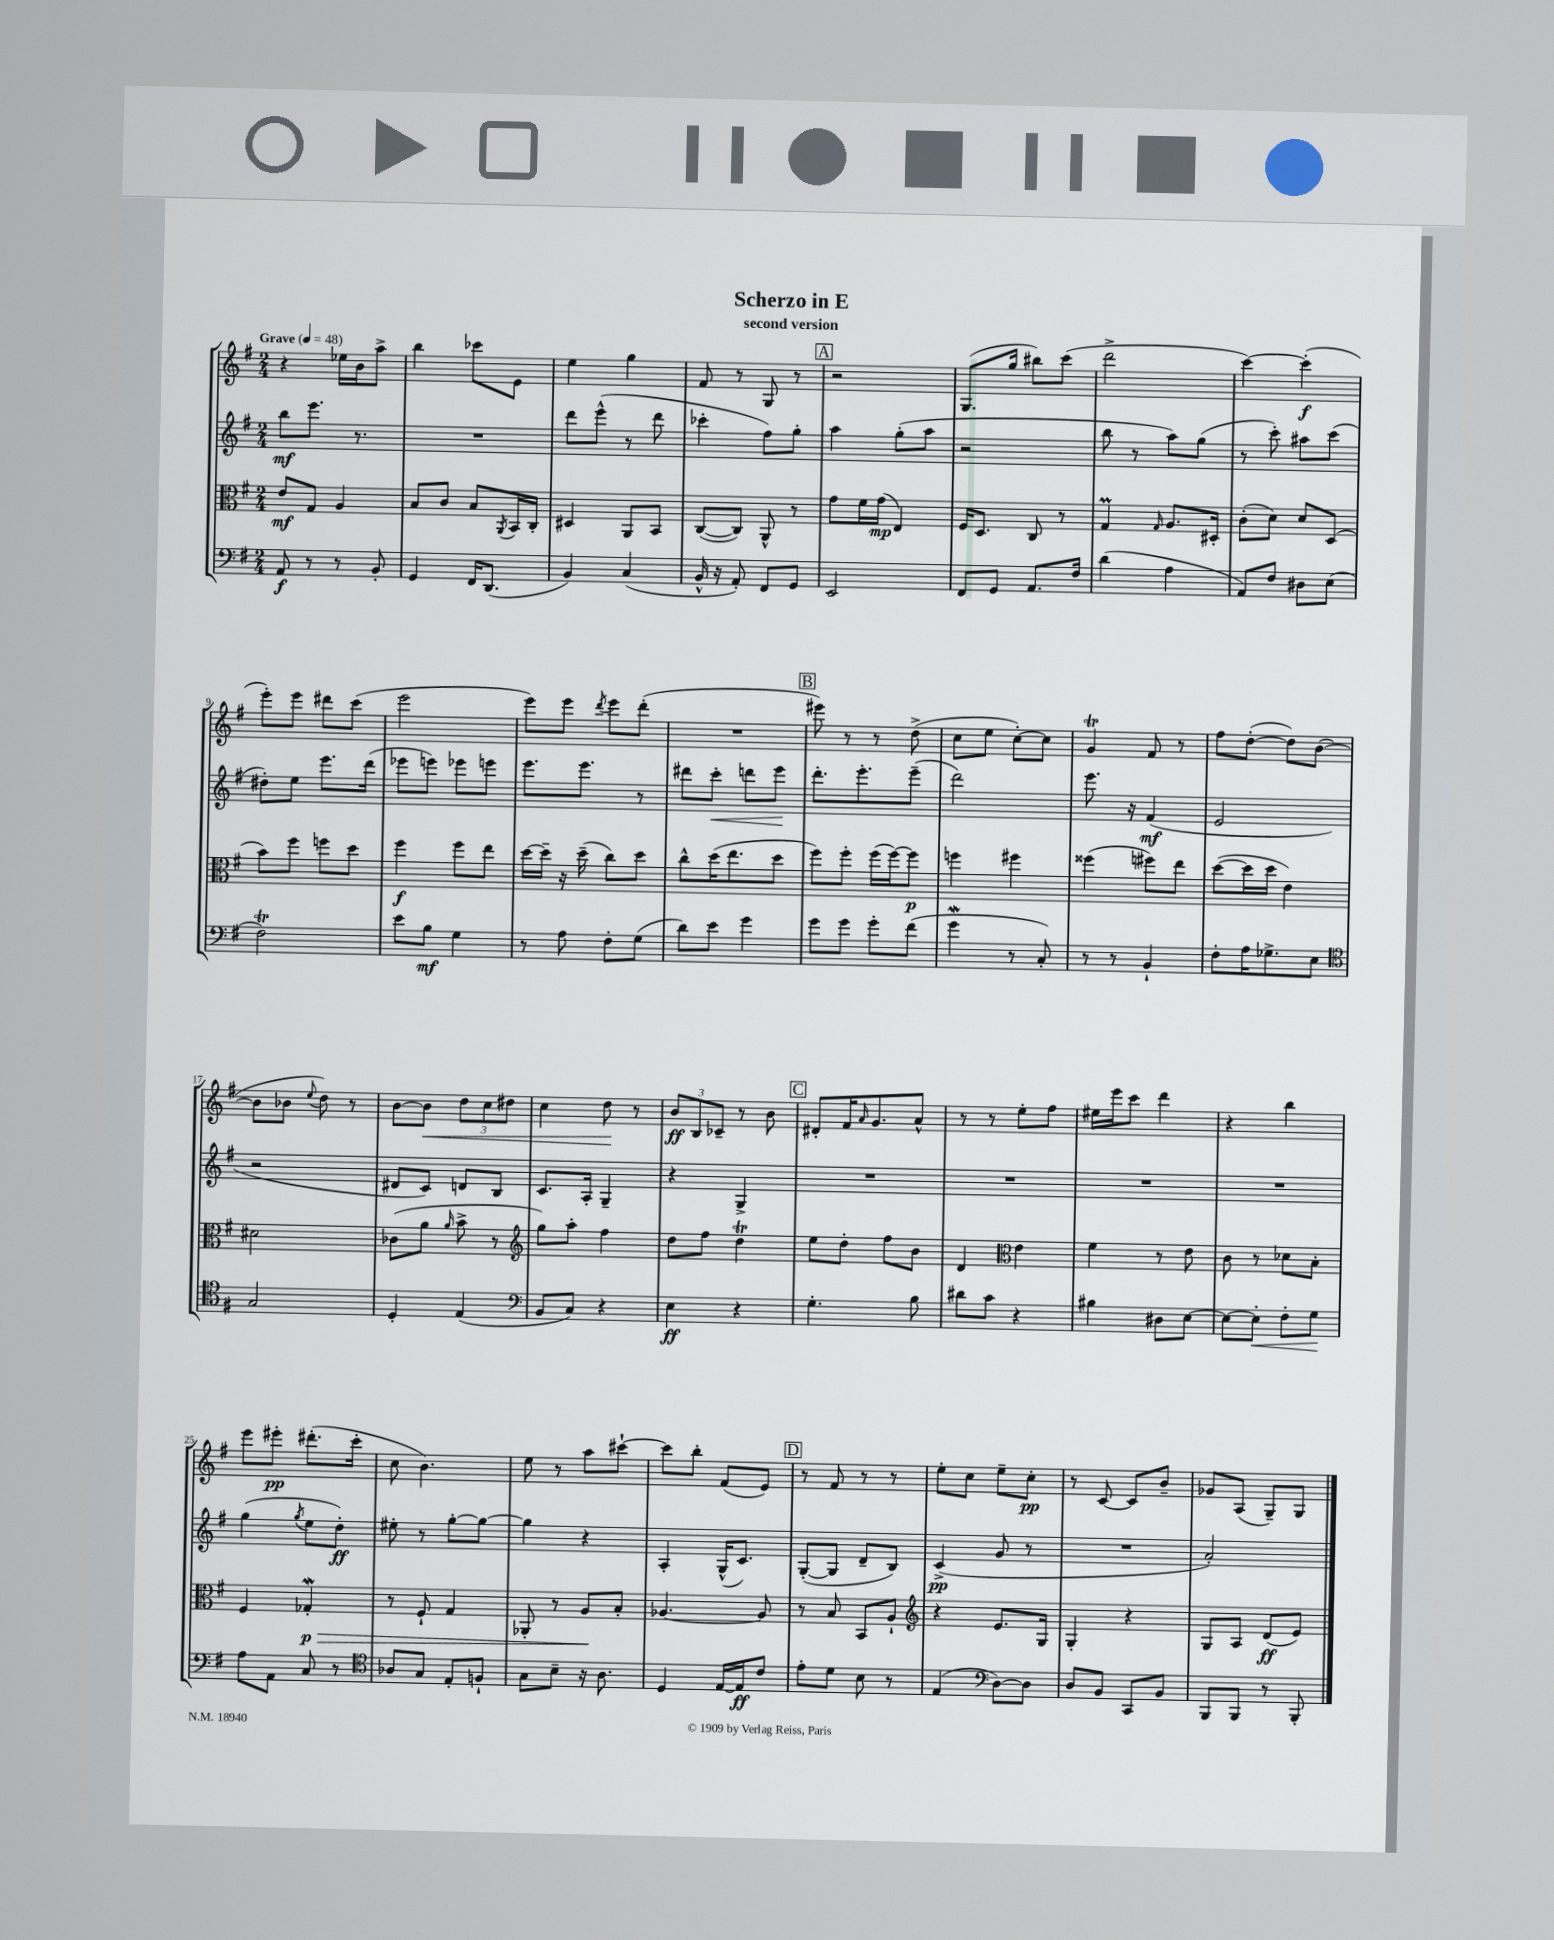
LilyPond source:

\header { title = "Scherzo in E" subtitle = "second version" }
<<
\new StaffGroup <<
\new Staff = "s0" {
    \clef treble \key g \major \numericTimeSignature \time 2/4 \tempo "Grave" 4 = 48
    r4 ees''16 b'16 a''8-> |
    b''4 ces'''8 e'8 |
    e''4 g''4 |
    fis'8 r8 g8 r8 |
    \mark \markup { \box "A" } r2 |
    g8.( g''16 bis''8) c'''8( |
    d'''2-> |
    c'''4~) c'''4-.\f( |
    e'''8-.) e'''8 dis'''8 c'''8( |
    e'''2 |
    e'''8) e'''8 \acciaccatura { d'''8 } e'''8 d'''8-.( |
    R2 |
    \mark \markup { \box "B" } eis'''8) r8 r8 d''8->( |
    c''8 e''8 c''8~-.) c''8 |
    g'4\trill fis'8 r8 |
    fis''8 d''8~-.( d''8) b'8~( |
    b'8 bes'8 \appoggiatura { e''8 } d''8) r8 |
    b'8~ b'8\< \tuplet 3/2 { d''8 c''8 dis''8 } |
    c''4 d''8\! r8 |
    \tuplet 3/2 { b'8\ff b8 ces'8-- } r8 b'8 |
    \mark \markup { \box "C" } dis'8-. fis'16 \grace { a'16 } g'8. a'8-^ |
    r8 r8 e''8-. fis''8 |
    eis''16 e'''16 c'''8 d'''4 |
    r4 b''4 |
    e'''8 eis'''8-.\pp dis'''8.-.( c'''16-. |
    c''8 b'4.) |
    e''8 r8 a''8 cis'''8~-! |
    cis'''8 b''8-. fis'8( e'8) |
    \mark \markup { \box "D" } r8 fis'8 r8 r8 |
    e''8-. c''8 e''8-- c''8-.\pp |
    r8 c'8~ c'8 b'8-- |
    ges'8 a8( g8--) g8 \bar "|." |
}
\new Staff = "s1" {
    \clef treble \key g \major \numericTimeSignature \time 2/4
    b''8\mf e'''8. r8. |
    R2 |
    d'''8 e'''8-^( r8 d'''8 |
    ces'''4-. fis''8) g''8-. |
    \mark \markup { \box "A" } a''4 g''8-.( a''8 |
    r2 |
    b''8 r8 a''8) g''8( |
    r8 c'''8-.) ais''8 c'''8( |
    dis''8-.) e''8 e'''8. d'''16( |
    ees'''8 e'''8) ees'''8 e'''8 |
    e'''8. e'''8. r8 |
    dis'''8 c'''8-.\< d'''8 e'''8\! |
    \mark \markup { \box "B" } d'''8.-. e'''8.-. e'''8--( |
    d'''2) |
    e'''8. r16 fis'4\mf( |
    e'2 |
    r2 |
    dis'8 c'8) d'8 b8 |
    c'8. a16-. g4-- |
    r4 g4-> |
    \mark \markup { \box "C" } R2 |
    R2 |
    R2 |
    R2 |
    g''4( \acciaccatura { g''8 } e''8 d''8-.\ff) |
    eis''8-. r8 g''8~-. g''8~ |
    g''4 r4 |
    a4-. g16-^( c'8.) |
    \mark \markup { \box "D" } g8~-.( g8 d'8-- b8) |
    c'4->\pp( g'8 r8 |
    R2 |
    a'2-.) \bar "|." |
}
\new Staff = "s2" {
    \clef alto \key g \major \numericTimeSignature \time 2/4
    e'8\mf g8 a4 |
    b8 c'8 b8 \acciaccatura { a,8 } b,16 c16-. |
    dis4 a,8 b,8 |
    c8~( c8) a,8-^ r8 |
    \mark \markup { \box "A" } g'8 fis'16 g'16\mp( e4) |
    fis16 d8. c8 r8 |
    g4\prall \grace { g16 } a8. dis16-. |
    c'8-.( d'8) d'8 d8( |
    b'8) fis''8 f''8 d''8 |
    fis''4\f fis''8 e''8 |
    d''16~ d''16-- r16 d''16--( c''8) d''8 |
    c''8-^ d''16( e''8. d''8 |
    \mark \markup { \box "B" } fis''8) fis''8-. fis''16( fis''16~) fis''8\p |
    f''4 fis''4 |
    fisis''4( fis''8) e''8 |
    d''8~( d''16 d''16 e'4) |
    dis'2 |
    ces'8( a'8 \grace { a'16 } b'8-> r8 |
    \clef treble g''8) a''8-. fis''4 |
    d''8 fis''8 d''4\trill |
    \mark \markup { \box "C" } e''8 d''8-. fis''8 b'8 |
    d'4 \clef alto e'4 |
    fis'4 r8 e'8 |
    c'8 r8 des'8 b8-. |
    fis4 ges4-.\mordent\p\> |
    r8 fis8-! g4 |
    aes,8-. r8 a8\! b8-. |
    aes4.~ aes8 |
    \mark \markup { \box "D" } r8 b8 b,8 a8-! |
    \clef treble r4 e'8. g16 |
    g4-. r4 |
    g8 a8 d'8\ff( e'8) \bar "|." |
}
\new Staff = "s3" {
    \clef bass \key g \major \numericTimeSignature \time 2/4
    a,8\f r8 r8 b,8-. |
    g,4 fis,16 d,8.( |
    b,4) c4( |
    b,16-^ r16 a,8-.) fis,8 g,8 |
    \mark \markup { \box "A" } e,2 |
    fis,8 g,8 a,8. fis16 |
    d'4( a4 |
    a,8) fis8 dis8 e8( |
    fis2\trill) |
    e'8 b8\mf g4 |
    r8 a8 fis8-. g8( |
    d'8) e'8 g'4 |
    \mark \markup { \box "B" } g'8 g'8 g'8-. fis'8( |
    g'4\mordent r8 c8-.) |
    r8 r8 b,4-! |
    fis8-. a16 ges8.-> e8 |
    \clef tenor g2 |
    d4-. e4( |
    \clef bass b,8 c8) r4 |
    e4\ff r4 |
    \mark \markup { \box "C" } g4.-. b8 |
    dis'8 c'8 r4 |
    bis4 dis8 e8~ |
    e8~ e8-.\< fis8-. g8\! |
    a8 a,8 c8 r8 |
    \clef tenor aes8 g8 e8-. f8-! |
    g8 b8-- r16 a8. |
    d4 e16~ e16\ff c'8 |
    \mark \markup { \box "D" } e'8-. d'8 b8 r8 |
    e4( \clef bass d8~) d8 |
    d8 b,8 c,8 b,8 |
    b,,8 b,,8 r8 b,,8-. \bar "|." |
}
>>
>>
